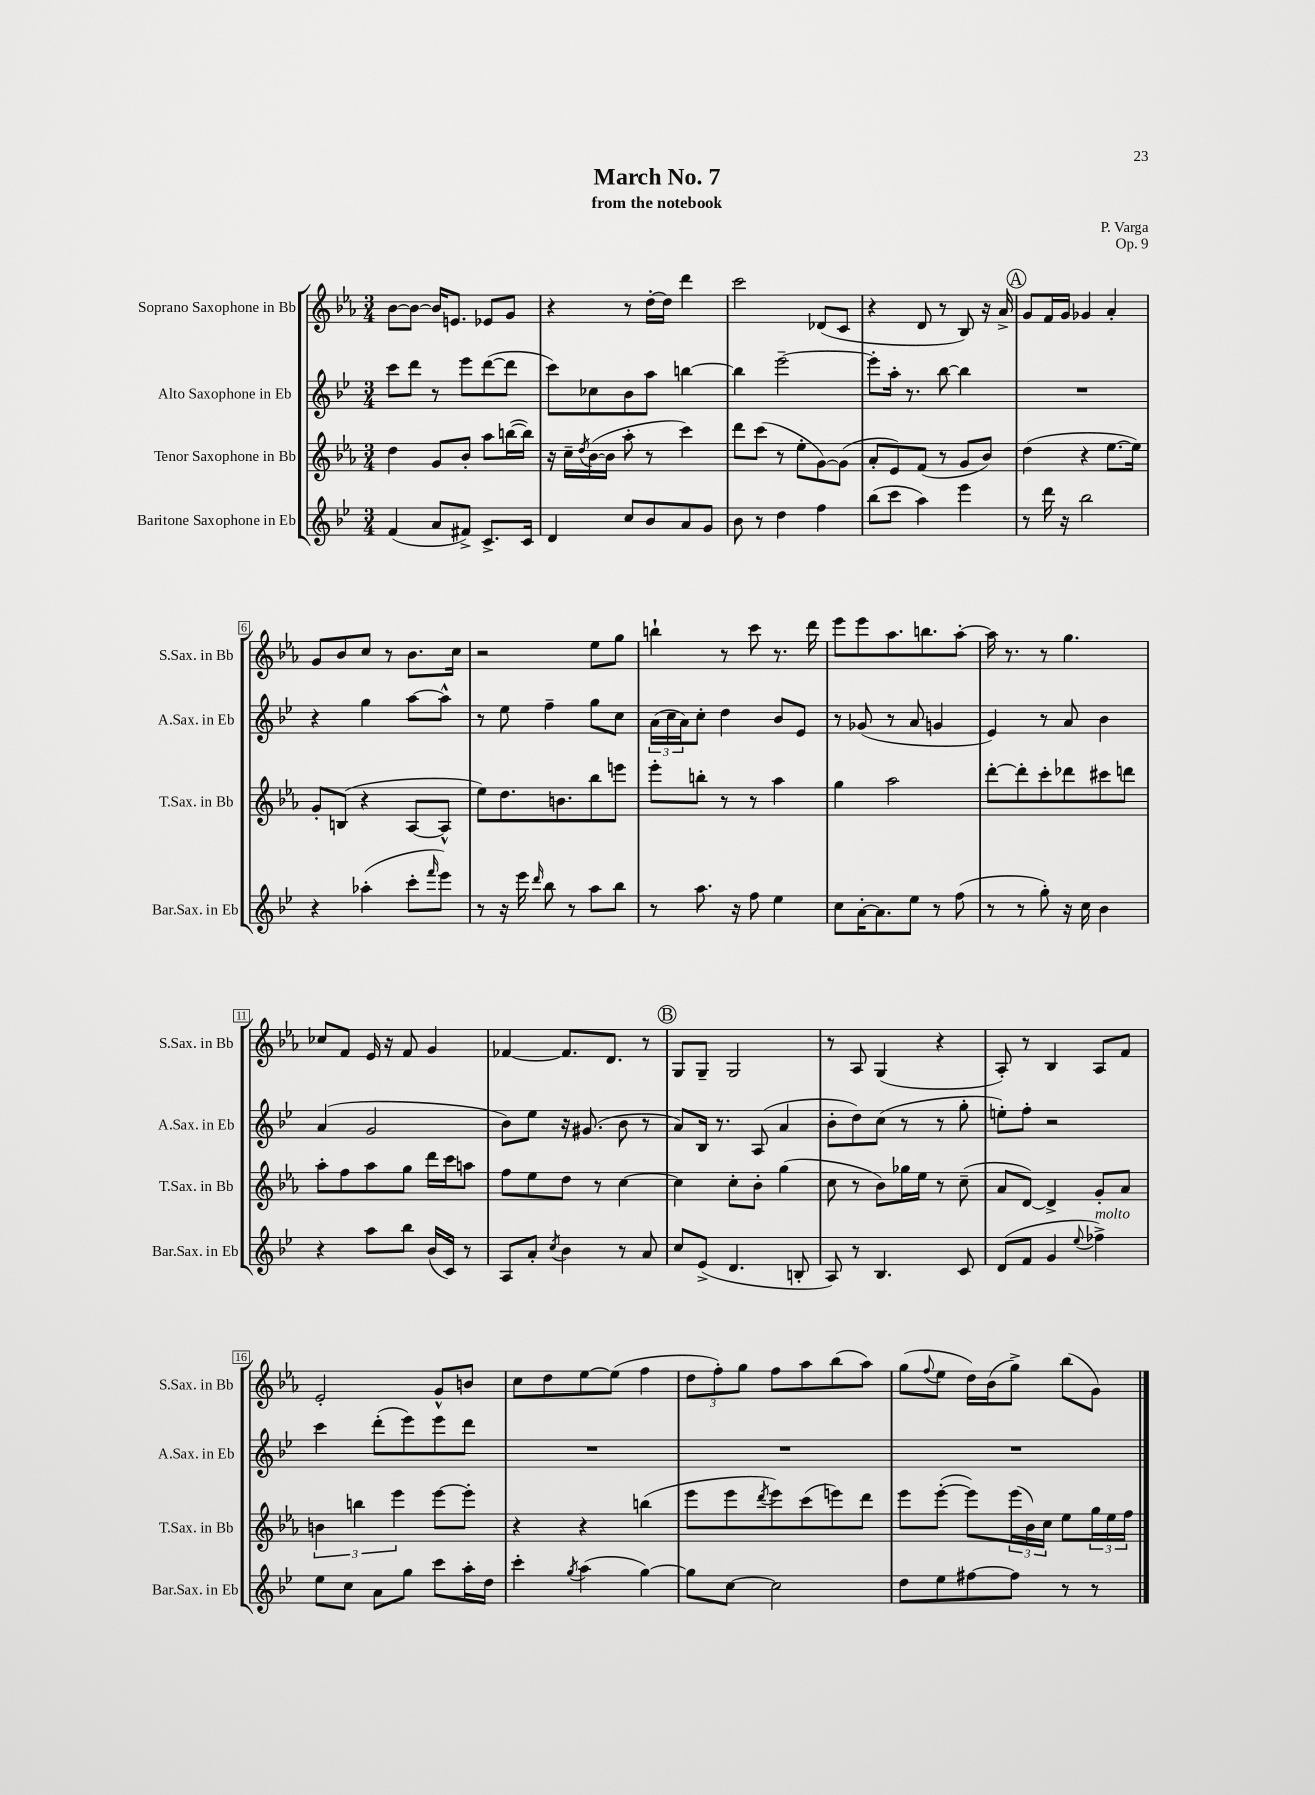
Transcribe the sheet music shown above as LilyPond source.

\header { title = "March No. 7" composer = "P. Varga" subtitle = "from the notebook" opus = "Op. 9" }
<<
\new StaffGroup <<
\new Staff = "s0" \with { instrumentName = "Soprano Saxophone in Bb" shortInstrumentName = "S.Sax. in Bb" } {
    \clef treble \key ees \major \numericTimeSignature \time 3/4
    bes'8~ bes'8~ bes'16 e'8. ees'8 g'8 |
    r4 r8 d''16~-. d''16 d'''4 |
    c'''2 des'8( c'8 |
    r4 d'8 r8 bes8) r16 aes'16-> |
    \mark \markup { \circle "A" } g'8 f'16 g'16 ges'4 aes'4-. |
    g'8 bes'8 c''8 r8 bes'8. c''16 |
    r2 ees''8 g''8 |
    b''4-! r8 c'''8 r8. d'''16 |
    ees'''8 ees'''8 aes''8. b''8. aes''8~-. |
    aes''16 r8. r8 g''4. |
    ces''8 f'8 ees'16 r16 f'8 g'4 |
    fes'4~ fes'8. d'8. r8 |
    \mark \markup { \circle "B" } g8 g8-- g2 |
    r8 aes8 g4( r4 |
    aes8-.) r8 bes4 aes8 f'8 |
    ees'2-. g'8-^ b'8 |
    c''8 d''8 ees''8~ ees''8( f''4 |
    \tuplet 3/2 { d''8 f''8-.) g''8 } f''8 aes''8 bes''8( aes''8) |
    g''8( \appoggiatura { f''8 } ees''8 d''16) bes'16( g''8->) bes''8( g'8) \bar "|." |
}
\new Staff = "s1" \with { instrumentName = "Alto Saxophone in Eb" shortInstrumentName = "A.Sax. in Eb" } {
    \clef treble \key bes \major \numericTimeSignature \time 3/4
    c'''8 d'''8 r8 ees'''8 d'''8~( d'''8 |
    c'''8) ces''8 bes'8 a''8 b''4~ |
    b''4 ees'''2~-- |
    ees'''8-. a''16-. r8. bes''8~ bes''4 |
    \mark \markup { \circle "A" } R2. |
    r4 g''4 a''8~ a''8-^ |
    r8 ees''8 f''4-- g''8 c''8 |
    \tuplet 3/2 { a'16( c''16 a'16) } c''8-. d''4 bes'8 ees'8 |
    r8 ges'8( r8 a'8 g'4 |
    ees'4) r8 a'8 bes'4 |
    a'4( g'2 |
    bes'8) ees''8 r16 gis'8.( bes'8 r8 |
    \mark \markup { \circle "B" } a'8) bes16 r8. a8( a'4 |
    bes'8-. d''8) c''8( r8 r8 g''8-. |
    e''8-.) f''8-. r2 |
    c'''4 d'''8-.( ees'''8) ees'''8 d'''8 |
    R2. |
    R2. |
    R2. \bar "|." |
}
\new Staff = "s2" \with { instrumentName = "Tenor Saxophone in Bb" shortInstrumentName = "T.Sax. in Bb" } {
    \clef treble \key ees \major \numericTimeSignature \time 3/4
    d''4 g'8 bes'8-. aes''8 b''16~( b''16) |
    r16 c''16-- \acciaccatura { d''8 } bes'16~( bes'16 aes''8-. r8 c'''4) |
    d'''8 c'''8( r8 ees''8-. g'8~) g'8( |
    aes'8-. ees'8) f'8( r8 g'8 bes'8) |
    \mark \markup { \circle "A" } d''4( r4 ees''8.~ ees''16) |
    g'8-. b8( r4 aes8~ aes8-^ |
    ees''8) d''8. b'8. bes''8 e'''8 |
    ees'''8-. b''8-. r8 r8 aes''4 |
    g''4 aes''2 |
    d'''8~-. d'''8-. c'''8-. des'''8 cis'''8 d'''8 |
    aes''8-. f''8 aes''8 g''8 d'''16 c'''16 a''8 |
    f''8 ees''8 d''8 r8 c''4~ |
    \mark \markup { \circle "B" } c''4 c''8-. bes'8-. g''4( |
    c''8 r8 bes'8) ges''16 ees''16 r8 c''8--( |
    aes'8 d'8~) d'4-> g'8-. aes'8 |
    \tuplet 3/2 { b'4 b''4 ees'''4 } ees'''8~ ees'''8-. |
    r4 r4 b''4( |
    ees'''8 ees'''8 \acciaccatura { d'''8 } ees'''8) c'''8( e'''8) d'''8 |
    ees'''8 ees'''8~-.( ees'''8) \tuplet 3/2 { ees'''16( bes'16) c''16 } ees''8 \tuplet 3/2 { g''16 ees''16 f''16 } \bar "|." |
}
\new Staff = "s3" \with { instrumentName = "Baritone Saxophone in Eb" shortInstrumentName = "Bar.Sax. in Eb" } {
    \clef treble \key bes \major \numericTimeSignature \time 3/4
    f'4( a'8 fis'8->) c'8.-> c'16 |
    d'4 c''8 bes'8 a'8 g'8 |
    bes'8 r8 d''4 f''4 |
    bes''8( c'''8 a''4) ees'''4 |
    \mark \markup { \circle "A" } r8 d'''16 r16 bes''2 |
    r4 aes''4-.( c'''8-. \grace { f'''16 } ees'''8) |
    r8 r16 ees'''16 \grace { d'''16 } bes''8 r8 a''8 bes''8 |
    r8 a''8. r16 f''8 ees''4 |
    c''8 a'16~-. a'8. ees''8 r8 f''8( |
    r8 r8 g''8-.) r16 c''16 bes'4 |
    r4 a''8 bes''8 bes'16( c'16) r8 |
    a8 a'8-. \acciaccatura { c''8 } bes'4 r8 a'8 |
    \mark \markup { \circle "B" } c''8 ees'8->( d'4. b8-. |
    a8) r8 bes4. c'8 |
    d'8( f'8 g'4 \appoggiatura { ees''8 } fes''4->^\markup { \italic "molto" }) |
    ees''8 c''8 a'8 g''8 c'''8 a''16-. d''16 |
    c'''4-. \acciaccatura { g''8 } a''4( g''4~) |
    g''8 c''8~ c''2 |
    d''8 ees''8 fis''8~ fis''8 r8 r8 \bar "|." |
}
>>
>>
\layout { \context { \Score \override BarNumber.stencil = #(make-stencil-boxer 0.1 0.3 ly:text-interface::print) } }
